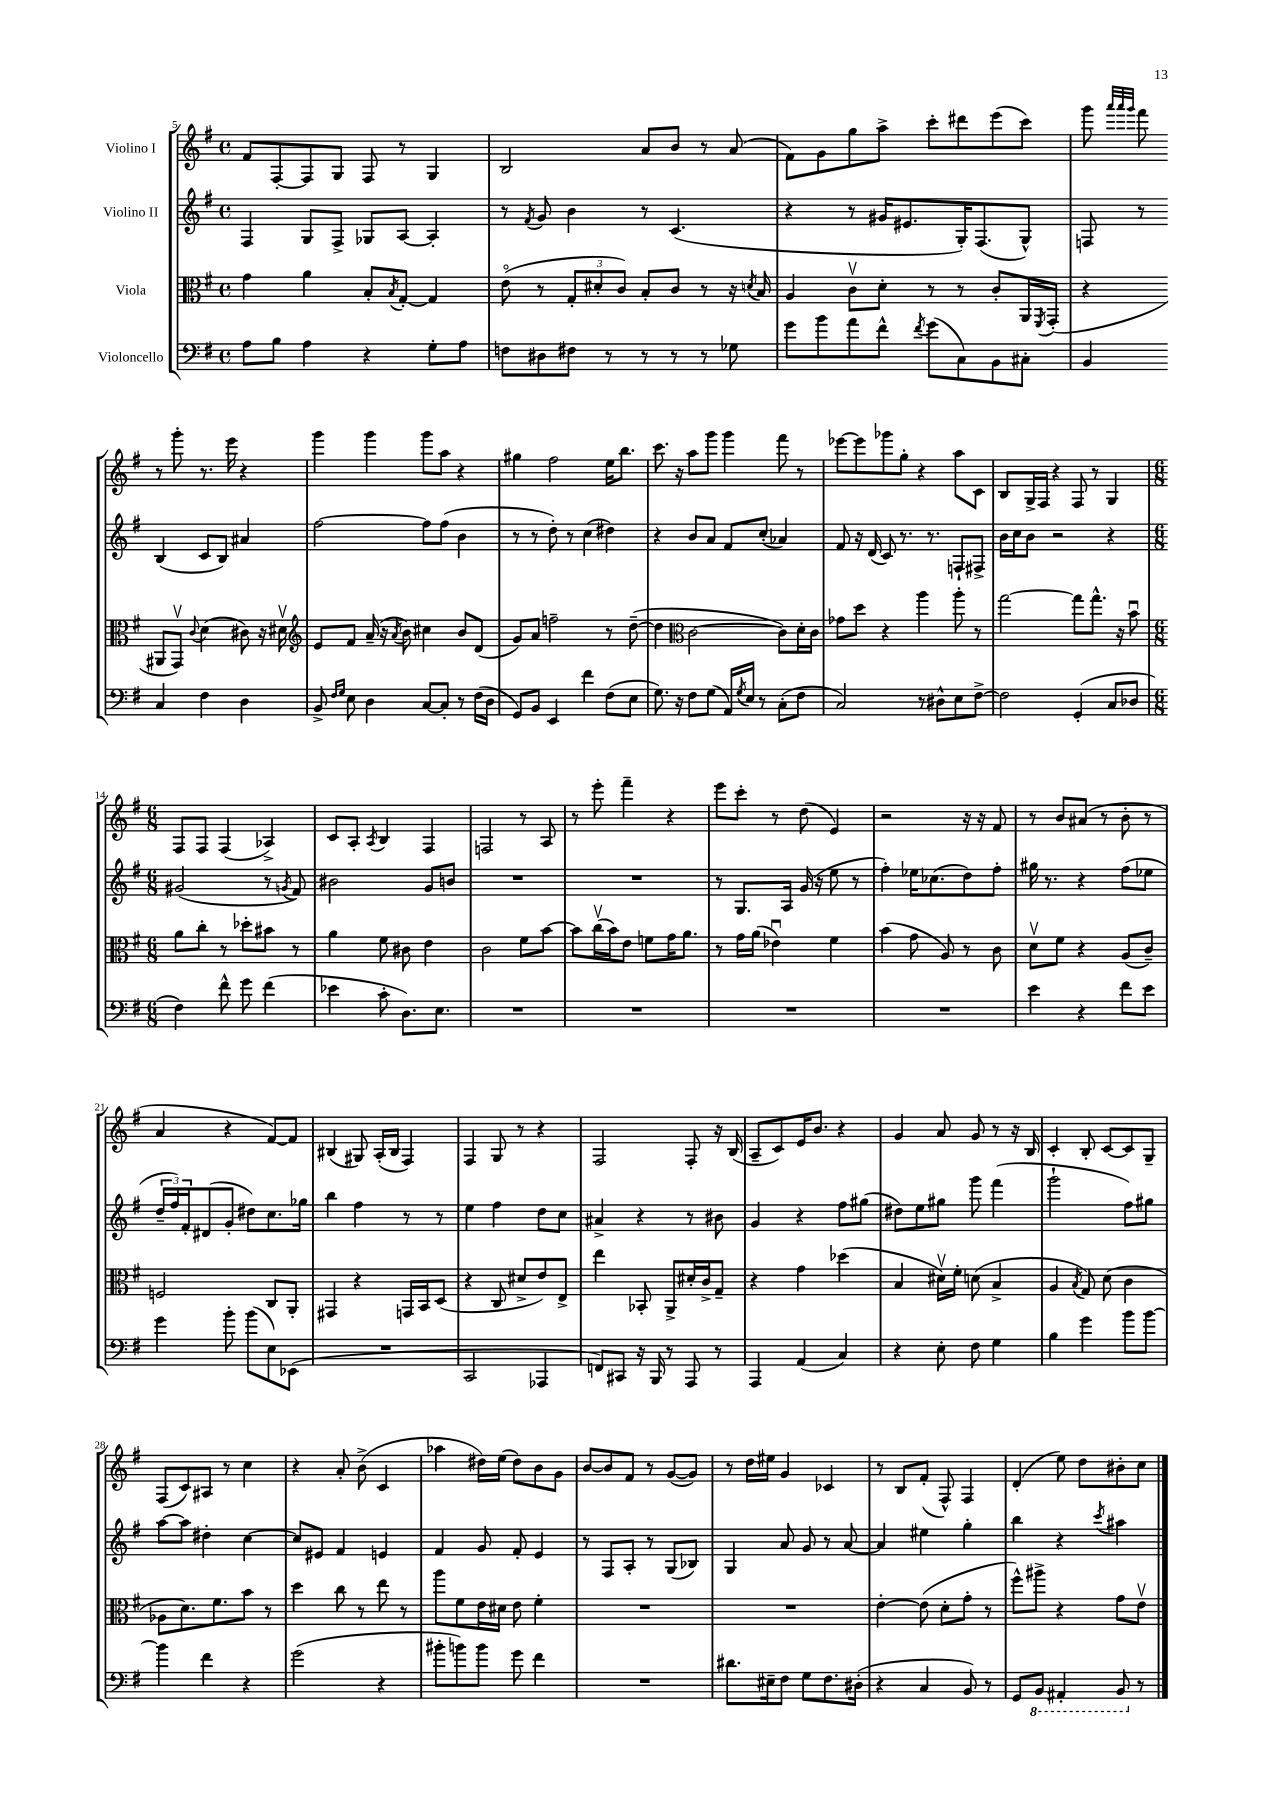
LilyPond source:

<<
\new StaffGroup <<
\new Staff = "s0" \with { instrumentName = "Violino I" } {
    \clef treble \key g \major \defaultTimeSignature \time 4/4
    fis'8 fis8~-. fis8 g8 fis8 r8 g4 |
    b2 a'8 b'8 r8 a'8( |
    fis'8) g'8 g''8 a''8-> c'''8-. dis'''8 e'''8( c'''8) |
    g'''8 \grace { a'''32 a'''32 g'''32 } fis'''8 r8 g'''8-. r8. e'''16 r4 |
    g'''4 g'''4 g'''8 a''8 r4 |
    gis''4 fis''2 e''16 b''8. |
    c'''8. r16 a''8 g'''8 g'''4 fis'''8 r8 |
    ees'''8~ ees'''8 ges'''8 g''8-. r4 a''8 c'8 |
    b8 g16-> fis16 r4 fis8 r8 g4 |
    \numericTimeSignature \time 6/8 fis8 fis8 fis4( aes4->) |
    c'8 a8-. \acciaccatura { a8 } b4 fis4 |
    f2 r8 a8 |
    r8 e'''8-. fis'''4-- r4 |
    e'''8 c'''8-. r8 d''8( e'4) |
    r2 r16 r16 fis'8 |
    r8 b'8 ais'8( r8 b'8-. r8 |
    a'4 r4 fis'8~) fis'8 |
    bis4( gis8) a16-.( bis16 fis4) |
    fis4 g8 r8 r4 |
    fis2 fis8-. r16 b16( |
    a8-- c'8) e'16 b'8. r4 |
    g'4 a'8 g'8 r8 r16 b16 |
    c'4-. b8-. c'8~ c'8 g8-- |
    fis8( c'8) ais8 r8 c''4 |
    r4 a'8-. b'8->( c'4 |
    aes''4 dis''16) e''16( dis''8) b'8 g'8 |
    b'8~ b'8 fis'8 r8 g'8~( g'8) |
    r8 d''16 eis''16 g'4 ces'4 |
    r8 b8 fis'8-.( fis8-^) fis4 |
    d'4-.( e''8) d''8 bis'8-. c''8 \bar "|." |
}
\new Staff = "s1" \with { instrumentName = "Violino II" } {
    \clef treble \key g \major \defaultTimeSignature \time 4/4
    fis4 g8 fis8-> ges8 a8~ a4-. |
    r8 \acciaccatura { fis'8 } g'8 b'4 r8 c'4.( |
    r4 r8 gis'16 eis'8. g16-.) fis8.( g8-^) |
    f8 r8 b4( c'8 b8) ais'4 |
    fis''2~ fis''8 fis''8( b'4 |
    r8 r8 d''8-.) r8 c''4( dis''4) |
    r4 b'8 a'8 fis'8 c''8-.( aes'4) |
    fis'8 r16 d'16( c'8) r8. r8. f8-! fis8-> |
    b'16 c''16 b'8 r2 r4 |
    \numericTimeSignature \time 6/8 gis'2( r8 \acciaccatura { g'8 } fis'8) |
    bis'2 g'8 b'8 |
    R2. |
    R2. |
    r8 g8. a16 g'16( r16 e''8 r8 |
    fis''4-.) ees''16 ces''8.( d''8) fis''8-. |
    gis''16 r8. r4 fis''8( ees''8 |
    \tuplet 3/2 { d''16-- fis''16) fis'16-. } dis'8( g'8-. dis''8) c''8. ges''16 |
    b''4 fis''4 r8 r8 |
    e''4 fis''4 d''8 c''8 |
    ais'4-> r4 r8 bis'8 |
    g'4 r4 fis''8 gis''8( |
    dis''8) e''8 gis''8 g'''8 fis'''4( |
    g'''2-! fis''8) gis''8 |
    a''8~ a''8 dis''4-. c''4~ |
    c''8 eis'8 fis'4 e'4 |
    fis'4 g'8 fis'8-. e'4 |
    r8 fis8 a8-. r8 g8( bes8) |
    g4 a'8 g'8 r8 a'8~ |
    a'4 eis''4 g''4-. |
    b''4 r4 \acciaccatura { c'''8 } ais''4 \bar "|." |
}
\new Staff = "s2" \with { instrumentName = "Viola" } {
    \clef alto \key g \major \defaultTimeSignature \time 4/4
    g'4 a'4 b8-. \acciaccatura { b8 } g8~-. g4 |
    e'8\flageolet( r8 \tuplet 3/2 { g8-. dis'8-. c'8) } b8-. c'8 r8 r16 \acciaccatura { d'8 } b16 |
    a4 c'8\upbow d'8-. r8 r8 c'8-. a,16 \acciaccatura { fis,8 } g,16-.( |
    r4 ais,8 g,8\upbow) \appoggiatura { c'8 } d'4( cis'8) r16 dis'16\upbow |
    \clef treble e'8 fis'8 a'16--( r16 \acciaccatura { a'8 } b'8) cis''4 b'8 d'8( |
    g'8) a'8 f''2-- r8 d''8~--( |
    d''4 \clef alto c'2~ c'8) d'16-. c'16 |
    ges'8 d''8 r4 a''4 a''8-. r8 |
    g''2~ g''8 g''8.-^ r16 b'8\downbow |
    \numericTimeSignature \time 6/8 a'8 c''8-. r8 des''8-. bis'8 r8 |
    a'4 fis'8 cis'8 e'4 |
    c'2 fis'8 b'8~ |
    b'8 c''16\upbow( b'16) e'8 f'8 g'16 a'8. |
    r8 g'16 a'16( ees'4\downbow) fis'4 |
    b'4( g'8 a8) r8 c'8 |
    d'8\upbow fis'8 r4 a8( c'8--) |
    f2 c8 a,8-. |
    gis,4 r4 g,16 b,16 d8( |
    r4 c8 dis'8-> e'8) e8-> |
    e''4 bes,8-. a,8-> dis'16-. c'16-> g8-- |
    r4 g'4 des''4( |
    b4 dis'16\upbow) fis'16-. d'8( b4-> |
    a4 \acciaccatura { b8 } g8) d'8( c'4 |
    aes8 d'8.) fis'8. b'8 r8 |
    d''4 c''8 r8 e''8 r8 |
    a''8 fis'8 e'16 dis'16 e'8 fis'4-. |
    R2. |
    R2. |
    e'4~-. e'8( d'8-. g'8-. r8 |
    fis''8-^) ais''8-> r4 g'8 e'8\upbow \bar "|." |
}
\new Staff = "s3" \with { instrumentName = "Violoncello" } {
    \clef bass \key g \major \defaultTimeSignature \time 4/4
    a8 b8 a4 r4 g8-. a8 |
    f8 dis8 fis8 r8 r8 r8 r8 ges8 |
    g'8 b'8 a'8 fis'8-^ \acciaccatura { fis'8 } g'8( c8) b,8 cis8-. |
    b,4 c4 fis4 d4 |
    b,8-> \grace { fis16 g16 } e8 d4 c8~ c8-. r8 fis16( d16 |
    g,8) b,8 e,4 fis'4 fis8( e8 |
    g8.) r16 fis8 g8( a,16) \acciaccatura { g8 } e16 r8 c8-.( fis8 |
    c2) r8 dis8-^ e8 fis8~-> |
    fis2 g,4-.( c8 des8 |
    \numericTimeSignature \time 6/8 fis4) fis'8-^ g'8 fis'4( |
    ees'4 c'8-. d8.) e8. |
    R2. |
    R2. |
    R2. |
    R2. |
    e'4 r4 fis'8 e'8 |
    g'4 b'8-. b'8( e8) ees,8( |
    R2. |
    c,2 aes,,4 |
    f,8) cis,8 r16 b,,16 r8 a,,8 r8 |
    a,,4 a,4( c4) |
    r4 e8-. fis8 g4 |
    b4 g'4 b'8 b'8~ |
    b'4 fis'4 r4 |
    g'2( r4 |
    bis'8-. b'8) b'8 g'8 fis'4 |
    R2. |
    dis'8. eis16-- fis8 g8 fis8. dis16-.( |
    r4 c4 b,8) r8 |
    g,8 \ottava #-1 b,,8 ais,,4-. b,,8 \ottava #0 r8 \bar "|." |
}
>>
>>
\layout { \context { \Score currentBarNumber = #5 } }
